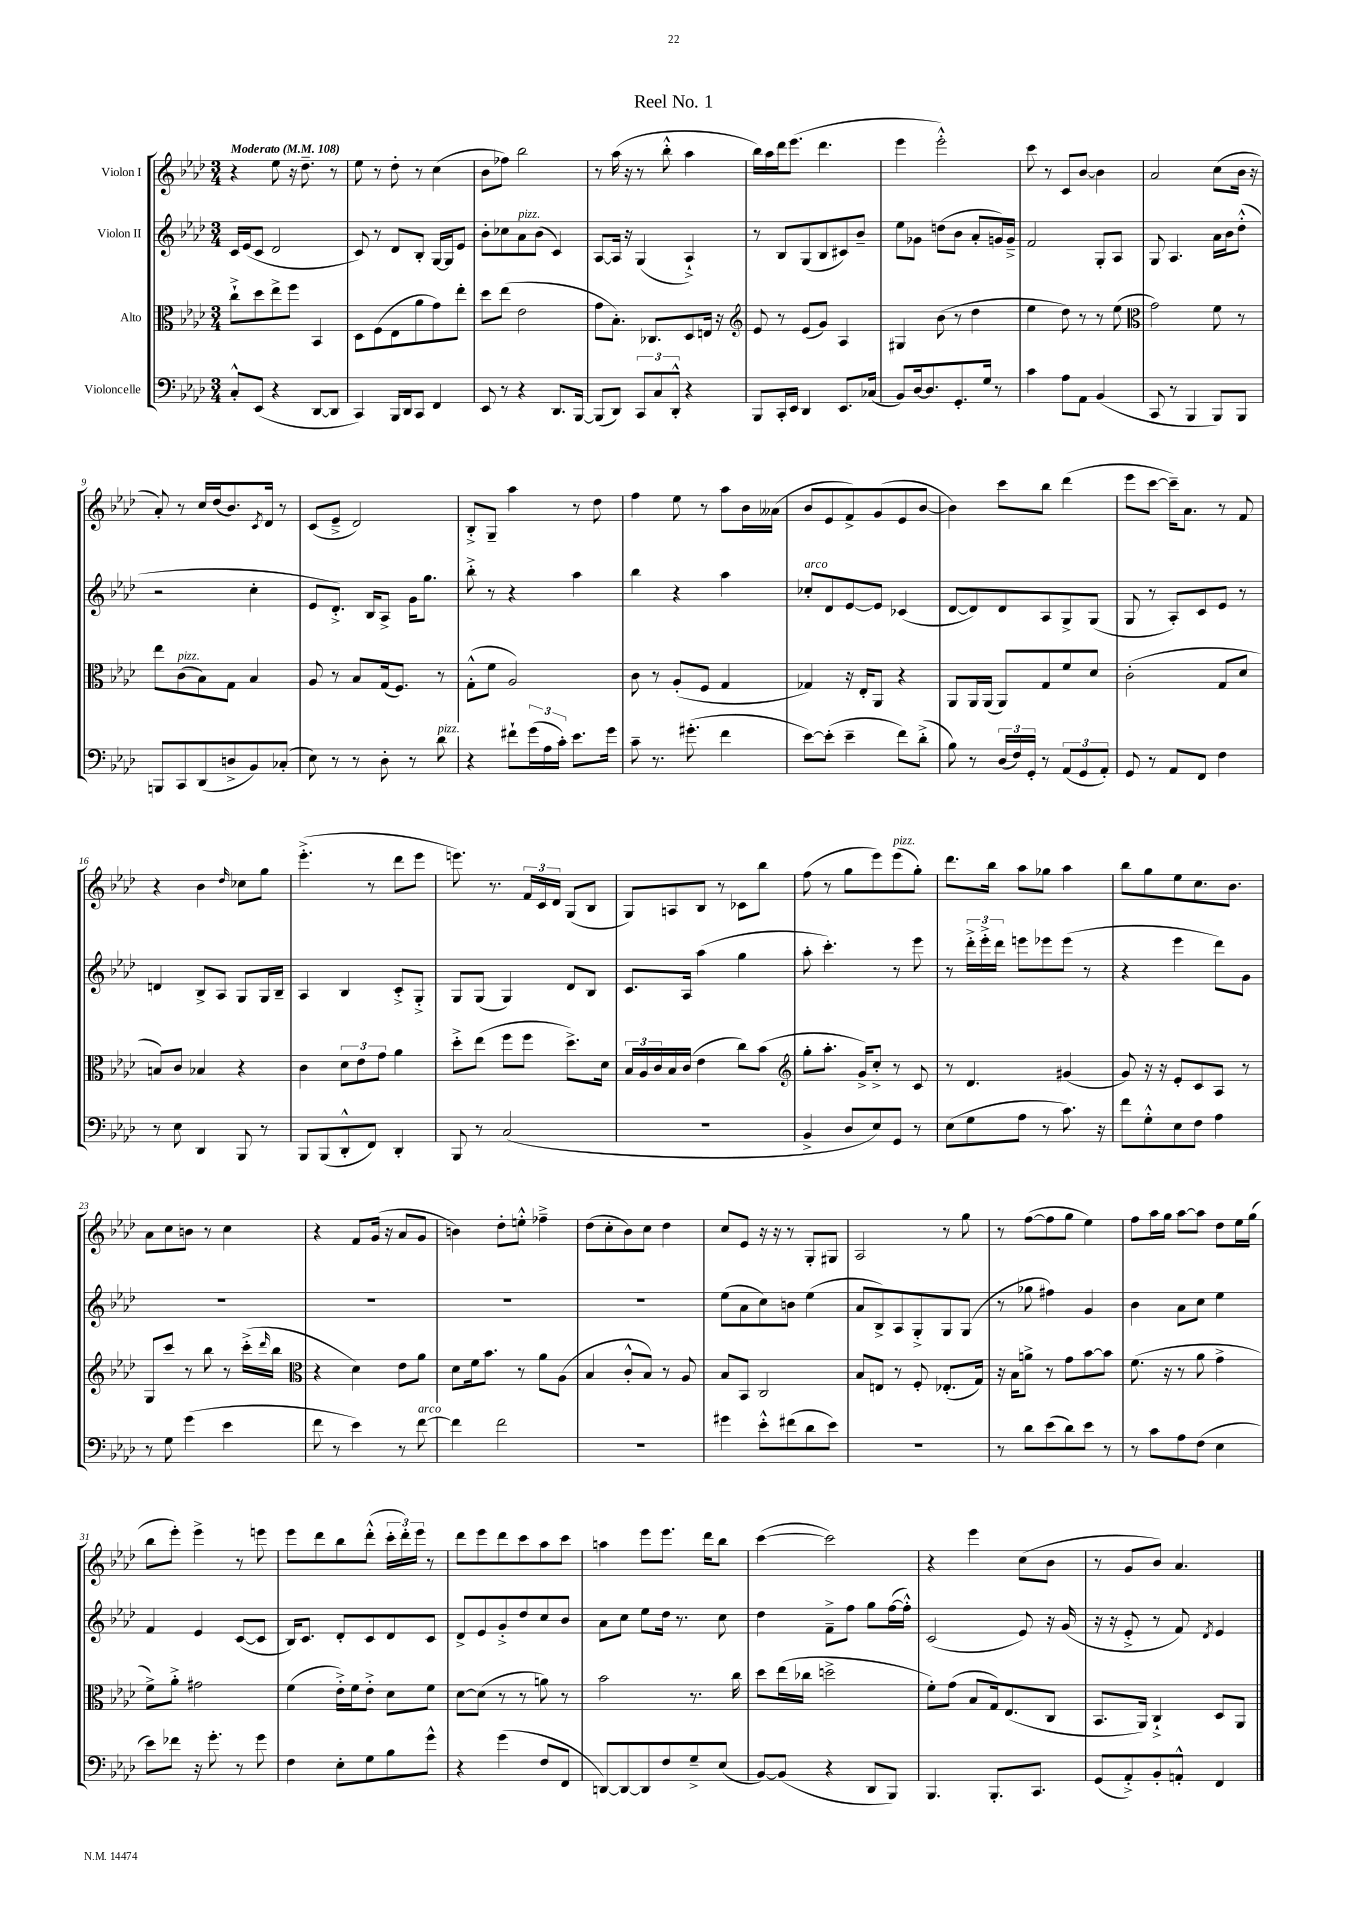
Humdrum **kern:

**kern	**kern	**kern	**kern
*staff4	*staff3	*staff2	*staff1
*clefF4	*clefC3	*clefG2	*clefG2
*k[b-e-a-d-]	*k[b-e-a-d-]	*k[b-e-a-d-]	*k[b-e-a-d-]
*M3/4	*M3/4	*M3/4	*M3/4
*MM108	*MM108	*MM108	*MM108
8C'^^	8cc`^	16c	4r
.	.	(16e-	.
(8EE-	8dd-	8c	.
4r	8ee-^	2d-	8ee-
.	8ff	.	16r
.	.	.	8.dd-~
[8DD-	4BB-	.	.
8DD-]	.	.	8r
=	=	=	=
4CC)	8D-	8c)	8ee-
.	(8F	8r	8r
16BBB-	8E-	8d-	8dd-'
16DD-	.	.	.
8CC	8a-	8B-'	8r
4FF	8g)	[16G	(4cc
.	.	16G]	.
.	8ee-'	8e-	.
=	=	=	=
8EE-	8dd-	8b-'	8b-
8r	(8ee-	8cc-	8ff-)
4r	2e-	8a-	2bb-
.	.	(8b-	.
8.DD-	.	4c)	.
[16BBB-	.	.	.
=	=	=	=
(8BBB-]	8g	[8A-	8r
8DD-)	8.B-')	16A-]	(16aa-
.	.	16r	16r
12CC	.	(4G	8r
.	8.C-	.	.
12C	.	.	.
.	.	.	8bb-'^^
12DD-'^^	.	.	.
4r	8D-	4A-`^)	4aa-
.	16E	.	.
.	16r	.	.
=	=	=	=
*	*clefG2	*	*
8BBB-	8e-	8r	16bb-)
.	.	.	16aa-
16CC'	8r	8B-	16ddd-
16EE-	.	.	(8.eee-
4DD-	(8e-	(8G	.
.	8g)	8B-	4.ddd-
8.EE-	4A-	8c#)	.
.	.	8b-~	.
(16C-	.	.	.
=	=	=	=
8BB-)	4G#	8ee-	4eee-
[16D-	.	8g-	.
8.D-]	.	.	.
.	(8b-	(8dd	2eee-'^^)
8.GG'	8r	8b-	.
.	4dd-	8a-'	.
16G	.	.	.
8r	.	16g)	.
.	.	16g~^	.
=	=	=	=
4c	4ee-	2f	8ccc
.	.	.	8r
8A-	8dd-)	.	8c
8AA-	8r	.	[8b-
(4BB-	8r	8G'	4b-]
.	(8ee-	8A-	.
=	=	=	=
*	*clefC3	*	*
8CC	2g)	8G	2a-
8r	.	4.A-	.
4BBB-	.	.	.
8BBB-)	8f	16a-	(8cc
.	.	16b-	.
8BBB-	8r	(8dd-'^^	16b-
.	.	.	16r
=	=	=	=
8BBB	8ee-	2r	8a-')
8CC	(8c	.	8r
(8DD-	8B-)	.	16cc
.	.	.	(16dd-
8D^	8G	.	8.b-)
8BB-)	4B-	4cc'	.
.	.	.	8qc
.	.	.	16d-
(8C-'	.	.	8r
=	=	=	=
8E-)	8A-	8e-	(8c
8r	8r	8.d-'^)	8e-~^
8r	8B-	.	2d-)
.	.	16B-	.
8D-'	(16G	8A-^	.
.	8.F)	.	.
8r	.	16g	.
.	.	8.gg	.
8d-	8r	.	.
=	=	=	=
4r	(8G'^^	8bb-'^	8B-'^
.	8f	8r	8G~
8f#`	2A-)	4r	4aa-
(24g	.	.	.
24A-	.	.	.
24c')	.	.	.
8.e-	.	4aa-	8r
.	.	.	8dd-
16g	.	.	.
=	=	=	=
8c~	8c	4bb-	4ff
8.r	8r	.	.
.	(8A-'	4r	8ee-
(8.g#'	.	.	.
.	8F	.	8r
4f	4G	4aa-	8aa-
.	.	.	16b-
.	.	.	(16a--
=	=	=	=
[8e-)	4G-)	8cc-'	8b-
(8e-']	.	8d-	8e-
4e-~	16r	[8e-	8f^)
.	16E-'	.	.
.	8AA-	8e-]	(8g
8f)	4r	(4c-	8e-
(8d-'^	.	.	[8b-
=	=	=	=
8B-)	8AA-	[8d-	4b-])
8r	16AA-	8d-])	.
.	(16AA-	.	.
(24D-	8AA-)	8d-	8ccc
24F)	.	.	.
24GG'	.	.	.
8r	8G	8A-	8bb-
(12AA-	8f	8G^	(4ddd-
12GG	.	.	.
.	8d-	(8G	.
12AA-')	.	.	.
=	=	=	=
8GG	(2c'	8G	8eee-
8r	.	8r	[8ccc
8AA-	.	8A-')	16ccc~])
.	.	.	8.a-
8FF	.	8c	.
4F	8G	8e-	8r
.	8d-	8r	8f
=	=	=	=
8r	8B)	4d	4r
8E-	8c	.	.
4DD-	4B-	8B-^	4b-
.	.	8A-	.
.	.	.	16qqdd-
8BBB-	4r	8G	8cc-
8r	.	16G	8gg
.	.	16B-~	.
=	=	=	=
8BBB-	4c	4A-	(4.eee-'^
(8BBB-	.	.	.
8DD-'^^	12d-	4B-	.
.	12e-	.	.
8FF)	.	.	8r
.	12g	.	.
4DD-'	4a-	8c'^	8ddd-
.	.	8G'^	8eee-
=	=	=	=
8BBB-	8dd-'^	8G	8.eee)
8r	(8ee-	(8G	.
.	.	.	8.r
(2C	8ff	4G)	.
.	8ff	.	24f
.	.	.	24c
.	.	.	24d-
.	8.dd-^)	8d-	(8G
.	.	8B-	8B-
.	16d-	.	.
=	=	=	=
2.r	24B-	8.c	8G)
.	24A-	.	.
.	24c	.	.
.	16B-	.	8A
.	(16c	16A-	.
.	4e-	(4aa-	8B-
.	.	.	8r
.	8cc)	4gg	8c-
.	(8b-	.	8bb-
=	=	=	=
*	*clefG2	*	*
4BB-^	8gg'	8aa-'	(8ff
.	8.aa-'	4.ccc')	8r
8D-	.	.	8gg
.	16g^)	.	.
8E-)	8cc'^	.	8eee-)
8GG	8r	8r	(8eee-
8r	8c	8eee-	8gg')
=	=	=	=
(8E-	8r	8r	8.ddd-
8G	4.d-	24ddd-'^	.
.	.	24eee-'^	.
.	.	.	16bb-
.	.	24ddd-	.
8A-	.	8eee	8aa-
8r	.	8eee-	8gg-
8.c)	(4g#	(8eee-	4aa-
.	.	8r	.
16r	.	.	.
=	=	=	=
8f	8g)	4r	8bb-
8G'^^	16r	.	8gg
.	16r	.	.
8E-	8e-'	4eee-	8ee-
8F	8c	.	8.cc
4A-	8A-	8ddd-)	.
.	.	.	8.b-
.	8r	8g	.
=	=	=	=
8r	8G	2.r	8a-
8G	8ccc	.	8cc
(4g	8r	.	8b
.	8bb-	.	8r
4e-	8r	.	4cc
.	(16ccc'^	.	.
.	16qqddd-	.	.
.	16bb-	.	.
=	=	=	=
*	*clefC3	*	*
8f	4r	2.r	4r
8r	.	.	.
4e-)	4d-)	.	8f
.	.	.	(16g
.	.	.	16r
8r	8e-	.	8a-
[8f	8a-	.	8g
=	=	=	=
4f]	8d-	2.r	4b)
.	16f	.	.
.	8.b-	.	.
2f	.	.	8dd-'
.	8r	.	8ee'^^
.	8a-	.	4ff-~^
.	(8A-	.	.
=	=	=	=
2.r	4B-	2.r	(8dd-
.	.	.	8cc'
.	8c'^^	.	8b-)
.	8B-)	.	8cc
.	8r	.	4dd-
.	8A-	.	.
=	=	=	=
4g#	8B-	(8ee-	8cc
.	8BB-	8a-	8e-
8e-'^^	2C	8cc)	16r
.	.	.	16r
(8f#	.	8b	8r
8d-	.	(4ee-	8G'
8e-)	.	.	8G#
=	=	=	=
2.r	8B-	8a-	2A-
.	8E	8B-^)	.
.	8r	8A-	.
.	8F'	8G'^	.
.	(8.E-'	8G	8r
.	.	(8G	8gg
.	16G)	.	.
=	=	=	=
8r	16r	8r	8r
.	16B-	.	.
8d-	8a^	8gg-	([8ff
(8e-	8r	4ff#)	8ff]
8d-)	8g	.	8gg
8e-	[8b-	4g	4ee-)
8r	8b-]	.	.
=	=	=	=
8r	(8.f	4b-	8ff
8c	.	.	16aa-
.	16r	.	16gg
8A-	8r	8a-	[8aa-
(8F	8a-	8cc	8aa-]
4E-	4g^	4ee-	8dd-
.	.	.	16ee-
.	.	.	(16gg
=	=	=	=
8e-)	8f^)	4f	8bb-
8f-	8a-'^	.	8eee-')
16r	2g#	4e-	4eee-^
8.g'	.	.	.
8r	.	([8c	8r
8g	.	8c]	8eee
=	=	=	=
4F	(4f	16B-)	8eee-
.	.	8.c	.
.	.	.	8ddd-
8E-'	16e-'^)	8d-'	8bb-
.	16f	.	.
8G	8e-'^	8c	(8ddd-'^^
8B-	8d-	8d-	24ccc'
.	.	.	24ddd-')
.	.	.	24eee-
8g^^	8f	8c	8r
=	=	=	=
4r	[8d-	8d-^	8ddd-
.	(8d-]	8e-	8eee-
(4g	8r	8g'^	8ddd-
.	8r	8dd-	8ccc
8F	8a)	8cc	8aa-
8FF	8r	8b-	8ccc
=	=	=	=
[8DD)	2b-	8a-	4aa
8DD_	.	8cc	.
8DD]	.	8ee-	8eee-
8F	.	16dd-	8.eee-
.	.	8.r	.
8G~^	8.r	.	.
.	.	.	16ddd-
(8E-	.	8cc	8bb-
.	16cc	.	.
=	=	=	=
[8BB-)	8dd-	4dd-	([4ccc
(8BB-]	(16ee-	.	.
.	16cc-	.	.
4r	2dd^	8f~^	2ccc])
.	.	8ff	.
8DD-	.	8gg	.
8BBB-)	.	([16ff	.
.	.	16ff'^^])	.
=	=	=	=
4.BBB-	8f')	(2c	4r
.	(8g	.	.
.	8B-	.	4eee-
8.BBB-'	16G)	.	.
.	(8.E-	.	.
.	.	8e-)	(8cc
8.CC	.	.	.
.	8C	16r	8b-
.	.	(16g	.
=	=	=	=
(8GG	8.BB-	16r	8r
.	.	16r	.
8AA-'^)	.	8e-'^	8g
.	16AA-)	.	.
8BB-'	4C`^	8r	8b-)
8AA'^^	.	8f)	4.a-
.	.	8qd-	.
4FF	8D-	4e-	.
.	8AA-	.	.
==	==	==	==
*-	*-	*-	*-
